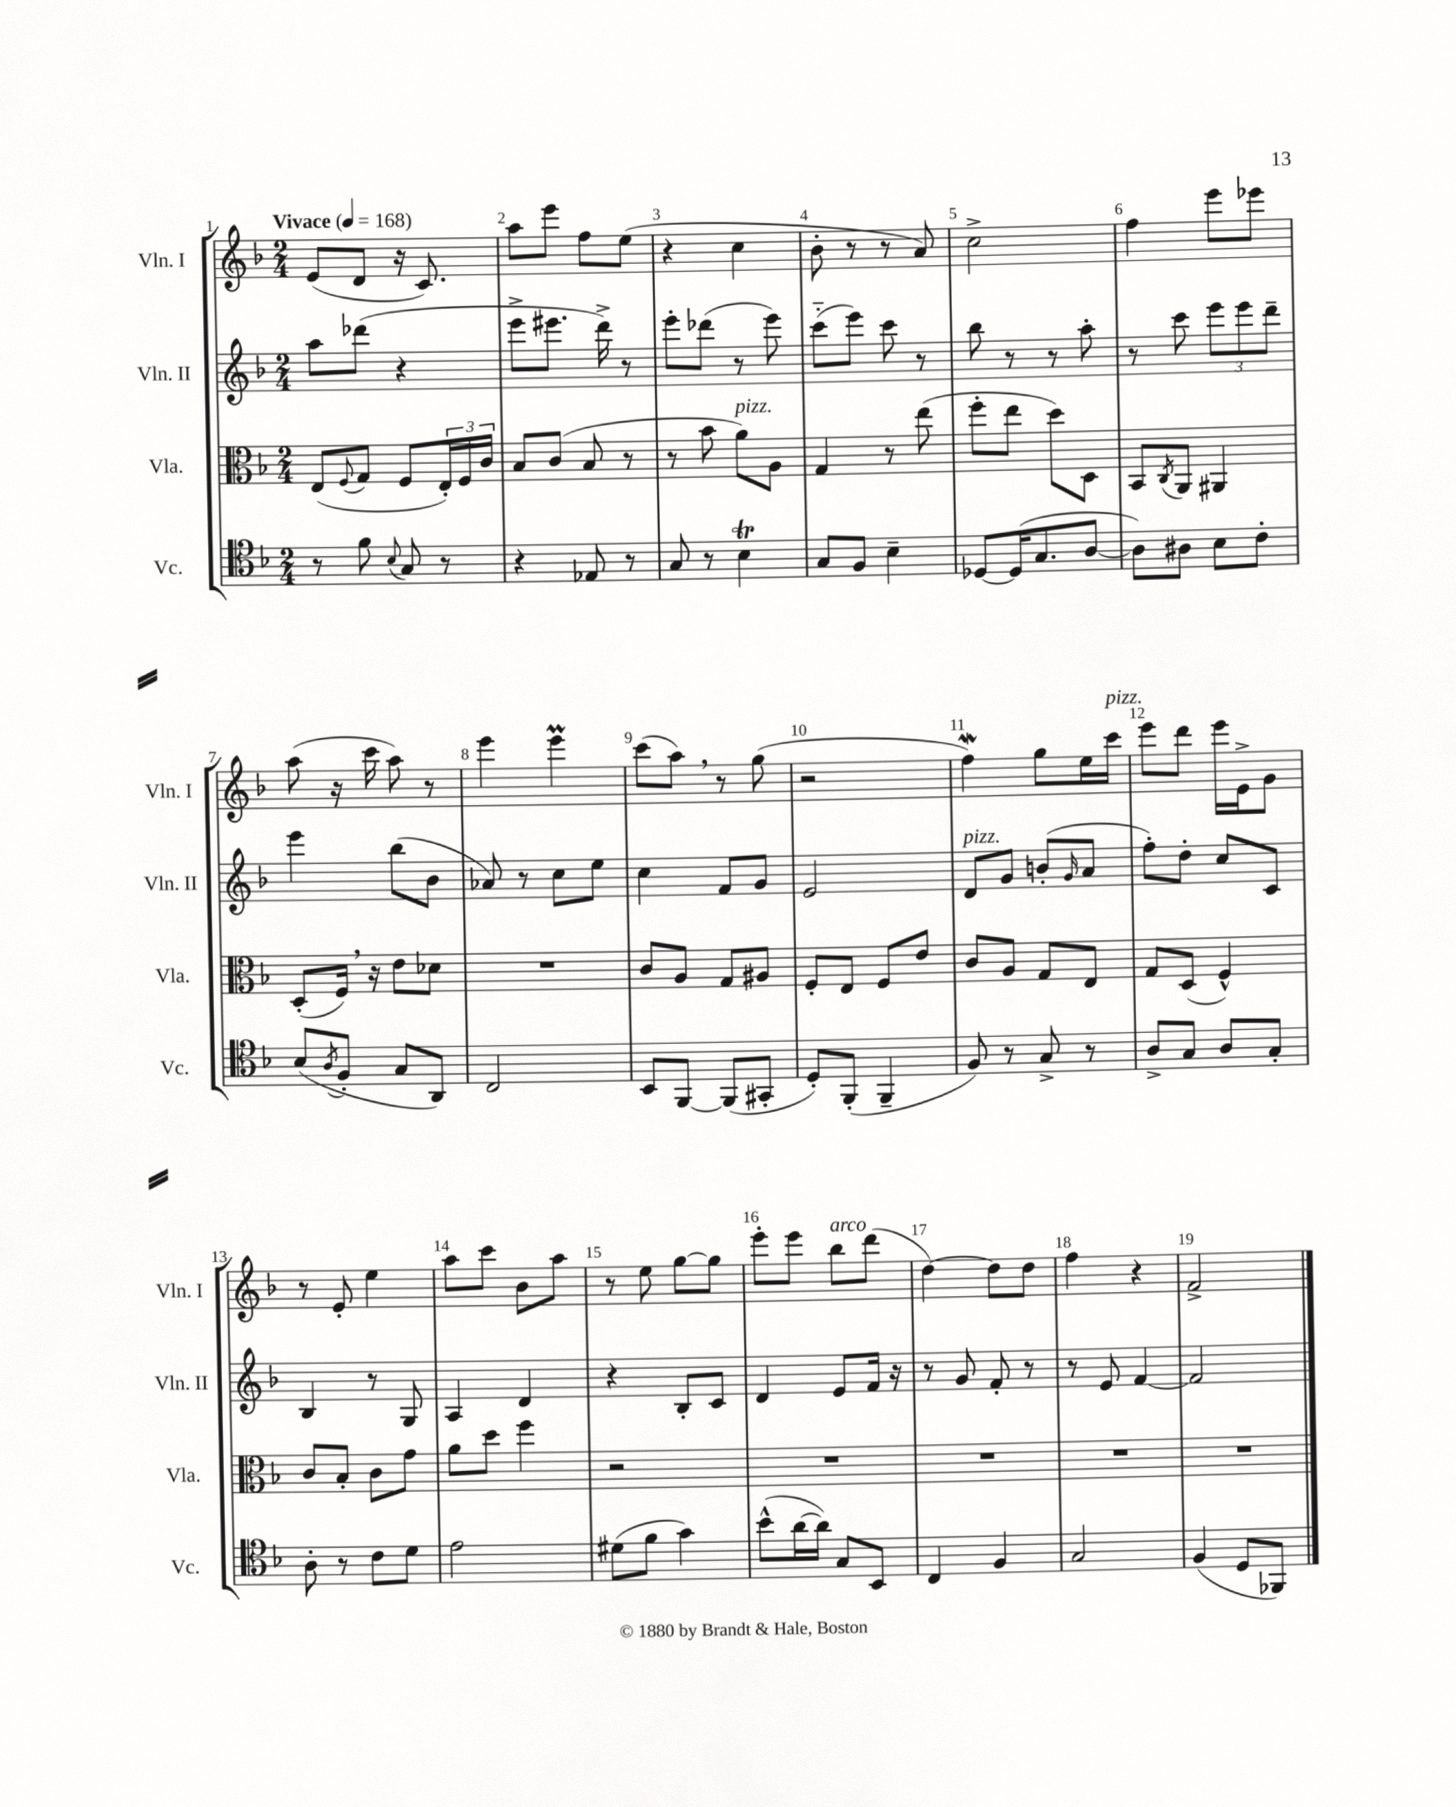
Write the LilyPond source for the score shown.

<<
\new StaffGroup <<
\new Staff = "s0" \with { instrumentName = "Vln. I" shortInstrumentName = "Vln. I" } {
    \clef treble \key f \major \numericTimeSignature \time 2/4 \tempo "Vivace" 4 = 168
    e'8( d'8 r16 c'8.) |
    a''8 e'''8 f''8 e''8( |
    r4 c''4 |
    bes'8-. r8 r8 a'8) |
    c''2-> |
    f''4 e'''8 ees'''8 |
    a''8( r16 c'''16 a''8) r8 |
    e'''4 e'''4\prall |
    c'''8( a''8) \breathe r8 g''8( |
    r2 |
    f''4\mordent) g''8 e''16 c'''16^\markup { \italic "pizz." } |
    e'''8 d'''8 e'''16 e'16-> g'8 |
    r8 e'8-. e''4 |
    a''8 c'''8 bes'8 a''8 |
    r8 e''8 g''8~ g''8 |
    e'''8-. e'''8 bes''8^\markup { \italic "arco" } d'''8( |
    d''4~) d''8 d''8 |
    f''4 r4 |
    f'2-> \bar "|." |
}
\new Staff = "s1" \with { instrumentName = "Vln. II" shortInstrumentName = "Vln. II" } {
    \clef treble \key f \major \numericTimeSignature \time 2/4
    a''8 des'''8( r4 |
    e'''8-> eis'''8. d'''16->) r8 |
    e'''8-. des'''8( r8 e'''8) |
    c'''8-_( e'''8) c'''8 r8 |
    bes''8 r8 r8 a''8-. |
    r8 c'''8 \tuplet 3/2 { e'''8 e'''8 d'''8-- } |
    e'''4 bes''8( bes'8 |
    aes'8) r8 c''8 e''8 |
    c''4 f'8 g'8 |
    e'2 |
    d'8^\markup { \italic "pizz." } g'8 b'8-.( \grace { g'16 } a'8 |
    f''8-.) d''8-. c''8 c'8 |
    bes4 r8 g8 |
    a4 d'4 |
    r4 bes8-. c'8 |
    d'4 e'8 f'16 r16 |
    r8 g'8 f'8-. r8 |
    r8 e'8 f'4~ |
    f'2 \bar "|." |
}
\new Staff = "s2" \with { instrumentName = "Vla." shortInstrumentName = "Vla." } {
    \clef alto \key f \major \numericTimeSignature \time 2/4
    e8( \appoggiatura { f8 } g8 f8 \tuplet 3/2 { e16-.) f16 c'16 } |
    bes8 c'8( bes8 r8 |
    r8 bes'8 a'8^\markup { \italic "pizz." }) a8 |
    g4 r8 e''8( |
    f''8-. e''8 d''8) d8 |
    bes,8 \acciaccatura { c8 } a,8 ais,4 |
    d8-.( f16) \breathe r16 e'8 des'8 |
    R2 |
    c'8 a8 g8 ais8 |
    f8-. e8 f8 e'8 |
    c'8 a8 g8 e8 |
    g8 d8( f4-^) |
    c'8 bes8-. c'8 g'8 |
    a'8 d''8 f''4 |
    r2 |
    R2 |
    R2 |
    R2 |
    R2 \bar "|." |
}
\new Staff = "s3" \with { instrumentName = "Vc." shortInstrumentName = "Vc." } {
    \clef tenor \key f \major \numericTimeSignature \time 2/4
    r8 f'8 \appoggiatura { bes8 } g8 r8 |
    r4 ees8 r8 |
    g8 r8 bes4\trill |
    g8 f8 bes4-- |
    des8~ des16( g8. a8~ |
    a8) ais8 bes8 c'8-. |
    bes8( \acciaccatura { a8 } f8-. g8 a,8) |
    c2 |
    bes,8 f,8~ f,8( gis,8-. |
    d8-.) f,8-.( f,4-- |
    f8) r8 g8-> r8 |
    a8-> g8 a8 g8-. |
    a8-. r8 c'8 d'8 |
    e'2 |
    dis'8( f'8 g'4) |
    bes'8-^( a'16~ a'16) g8 bes,8 |
    c4 f4 |
    g2 |
    f4( d8 fes,8) \bar "|." |
}
>>
>>
\layout { \context { \Score \override BarNumber.break-visibility = ##(#f #t #t) barNumberVisibility = #all-bar-numbers-visible } }
